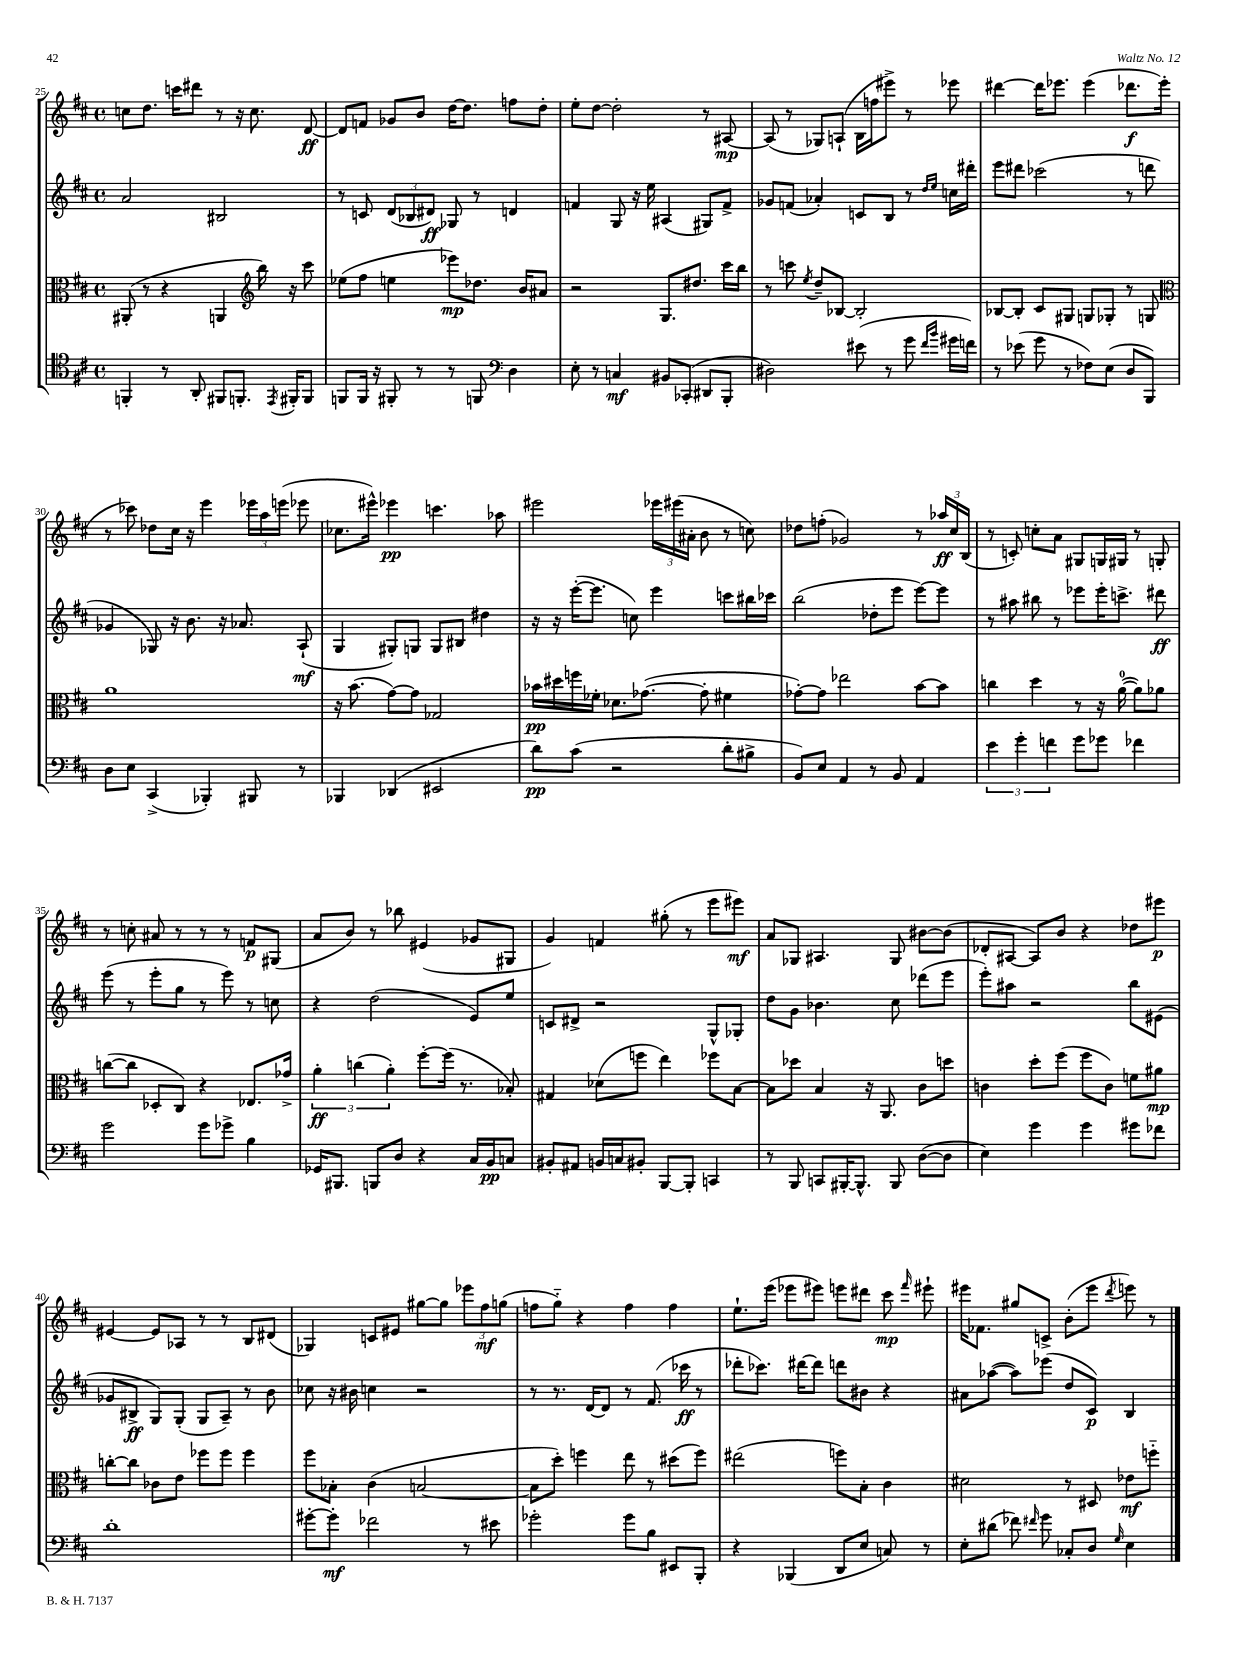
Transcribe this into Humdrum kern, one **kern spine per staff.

**kern	**kern	**kern	**kern
*staff4	*staff3	*staff2	*staff1
*clefC4	*clefC3	*clefG2	*clefG2
*k[f#c#]	*k[f#c#]	*k[f#c#]	*k[f#c#]
*M4/4	*M4/4	*M4/4	*M4/4
*met(c)	*met(c)	*met(c)	*met(c)
4FF'	(8AA#'	2a	8cc
.	8r	.	8.dd
8r	4r	.	.
.	.	.	16ccc
8AA'	.	.	8ddd#
8FF#	4AA	2B#	8r
8.FF'	.	.	16r
.	.	.	8.cc
*	*clefG2	*	*
.	16bb)	.	.
8qEE	.	.	.
16FF#'	16r	.	.
8FF#	8ccc#	.	[8d
=	=	=	=
8FF	(8ee-	8r	8d]
16FF	8ff#	8c	8f
16r	.	.	.
8FF#'	4ee	(12d	8g-
.	.	12B-	.
8r	.	.	8b
.	.	12d#)	.
8r	8eee-)	8G-	[16dd
.	.	.	8.dd]
8FF	8.dd-	8r	.
*clefF4	*	*	*
4D	.	4d	8ff
.	16b	.	.
.	8a#	.	8dd'
=	=	=	=
8E'	2r	4f	8ee'
8r	.	.	[8dd
4C	.	8G	2dd']
.	.	16r	.
.	.	16ee	.
8BB#	8.G	(4A#	.
(8CC-'	.	.	.
.	8.dd#	.	.
8DD#	.	8G#)	8r
8BBB'	16ccc#	8f^	[8A#
.	16bb	.	.
=	=	=	=
2D#)	8r	8g-	(8A#]
.	8ccc	(8f	8r
.	8qee	.	.
.	8dd~	4a-')	8G-)
.	[8B-	.	(8A`
(8e#	2B-']	8c	16B
.	.	.	16ff
8r	.	8B	8eee#^)
8g	.	8r	8r
16qqf#	.	16qqdd	.
16qqb	.	16qqee	.
16g#	.	16cc	8eee-
16f)	.	16ddd#'	.
=	=	=	=
8r	[8B-	8eee	[4ddd#
(8e-	8B-']	8ddd#	.
8g	8c#	(2ccc-	16ddd#]
.	.	.	8.eee-
8r	8G#	.	.
8F-)	8G	.	(4eee-
(8E	8G-'	.	.
8D	8r	8r	8.ddd-
8BBB)	8G	8ddd	.
.	.	.	16eee-'
=	=	=	=
*	*clefC3	*	*
8D	1a	4g-	8r
8E	.	.	8ccc-)
(4CC#^	.	8G-)	8dd-
.	.	16r	16cc#
.	.	8.b	16r
4BBB-')	.	.	4eee
.	.	16r	.
.	.	8.a-	.
8BBB#	.	.	24eee-
.	.	.	24aa
.	.	.	(24eee
8r	.	(8A`	8eee-
=	=	=	=
4BBB-	16r	4G	8.cc-
.	(8.b	.	.
.	.	.	16eee#^^)
(4DD-	[8g)	8G#')	4eee-
.	8g]	8G	.
2EE#	2G-	8G	4.ccc
.	.	8B#	.
.	.	4dd#	.
.	.	.	8aa-
=	=	=	=
8d)	16b-	16r	2eee#
.	16dd#	16r	.
(8c#	16ff	([16eee'	.
.	16f-'	8.eee]	.
2r	8.d-	.	.
.	.	8cc)	.
.	([8.g-	.	.
.	.	4eee	24eee-
.	.	.	(24eee#
.	.	.	24a#'
.	8g-']	.	8b
8d'	4f#	8ccc	8r
8B#^	.	16bb#	8cc)
.	.	16ccc-	.
=	=	=	=
8BB)	[8g-')	(2bb	8dd-
8E	8g-]	.	(8ff'
4AA	2ee-	.	2g-)
8r	.	8dd-'	.
8BB	.	8eee	.
4AA	[8b	[8eee)	8r
.	8b]	8eee]	24aa-
.	.	.	24cc#
.	.	.	(24B
=	=	=	=
6e	4cc	8r	8r
.	.	8aa#	8c')
6g'	.	.	.
.	4dd	8bb#	8cc'
6f	.	.	.
.	.	8r	8a
8g	8r	8eee-	8G#
8g-	16r	16eee-'	16G
.	([16a	8.ccc^	16G#
4f-	8a])	.	8r
.	8a-	8ddd#	8G'
=	=	=	=
2g	([8cc	(8eee	8r
.	8cc]	8r	8cc'
.	8D-'	8eee'	8a#
.	8C#)	8gg	8r
8g	4r	8r	8r
8g-^	.	8eee)	8r
4B	8.E-	8r	8f
.	.	8cc	(8G#
.	16g-^	.	.
=	=	=	=
16GG-	6a'	4r	8a
8.BBB#	.	.	.
.	.	.	8b)
.	(6cc	.	.
8BBB	.	(2dd	8r
.	6a')	.	.
8D	.	.	8bb-
4r	[8ff#'	.	(4e#
.	(16ff#]	.	.
.	8.r	.	.
16C#	.	8e)	8g-
16BB	.	.	.
8C	8B-')	8ee	8G#
=	=	=	=
8BB#'	4G#	8c	4g)
8AA#	.	8d#^	.
16BB	(8d-	2r	4f
16C	.	.	.
8BB#'	8ff	.	.
[8BBB	4ee)	.	(8gg#'
8BBB']	.	.	8r
4CC	8ff-	8G^^	8eee
.	[8B	8G-'	8eee#)
=	=	=	=
8r	8B]	8dd	8a
8BBB	8dd-	8g	8G-
8CC	4B	4.b-	4.A#
[16BBB#'	.	.	.
8.BBB#^^]	.	.	.
.	16r	.	.
.	8.AA	.	.
8BBB#	.	8cc#	8G-
([8D	8c#	(8ddd-	[8b#
8D]	8dd	8eee	(8b#]
=	=	=	=
4E)	4c	8eee')	8d-'
.	.	8aa#	[8A#
4g	8dd'	2r	8A#])
.	(8ff#	.	8b
4g	8ff#	.	4r
.	8c)	.	.
8g#	8f	8bb	8dd-
8f-	8a#	(8e#	8eee#
=	=	=	=
1d'	[8cc'	8g-	[4e#
.	8cc]	8B#^	.
.	8c-	8G)	8e#]
.	8e	(8G'	8A-
.	8ff-	8G	8r
.	8ff-	8A~)	8r
.	4ff-	8r	8B
.	.	8b	(8d#
=	=	=	=
[8g#'	8ff#	8cc-	4G-)
8g#']	8B-'	16r	.
.	.	16b#	.
2f-	(4c#	4cc	8c
.	.	.	8e#
.	[2B	2r	[8gg#
.	.	.	8gg#]
8r	.	.	12eee-
.	.	.	12ff#
8e#	.	.	.
.	.	.	(12gg
=	=	=	=
2g-'	8B]	8r	8ff
.	8dd')	8.r	8gg'~)
.	4ff	.	4r
.	.	[16d	.
.	.	8d]	.
8g-	8ee	8r	4ff
8B	8r	(8.f#	.
8EE#	(8dd#	.	4ff
.	.	16ccc-	.
8BBB'	8ff)	8r	.
=	=	=	=
4r	(2ee#	8ddd-'	8.ee`
.	.	8.ccc-)	.
.	.	.	(16eee
(4BBB-	.	.	8eee-
.	.	[16ddd#	.
.	.	8ddd#]	8eee#)
8DD	8ff)	8ddd	8eee
8E	8B'	8b#	8ddd#
8C)	4c#	4r	8ccc#
.	.	.	16qqfff#
8r	.	.	8eee#`
=	=	=	=
8E'	2d#	8a#	16eee#
.	.	.	8.f-
(8d#	.	([8aa-	.
8f-)	.	8aa-])	8gg#
16qqf#	.	.	.
8g	.	(8eee-	8c^
8C-'	8r	8dd	(8b'
8D	8D#	8c#)	8eee#
16qqG	.	.	8qddd
4E	8e-	4B	8eee)
.	8ff'~	.	8r
==	==	==	==
*-	*-	*-	*-
